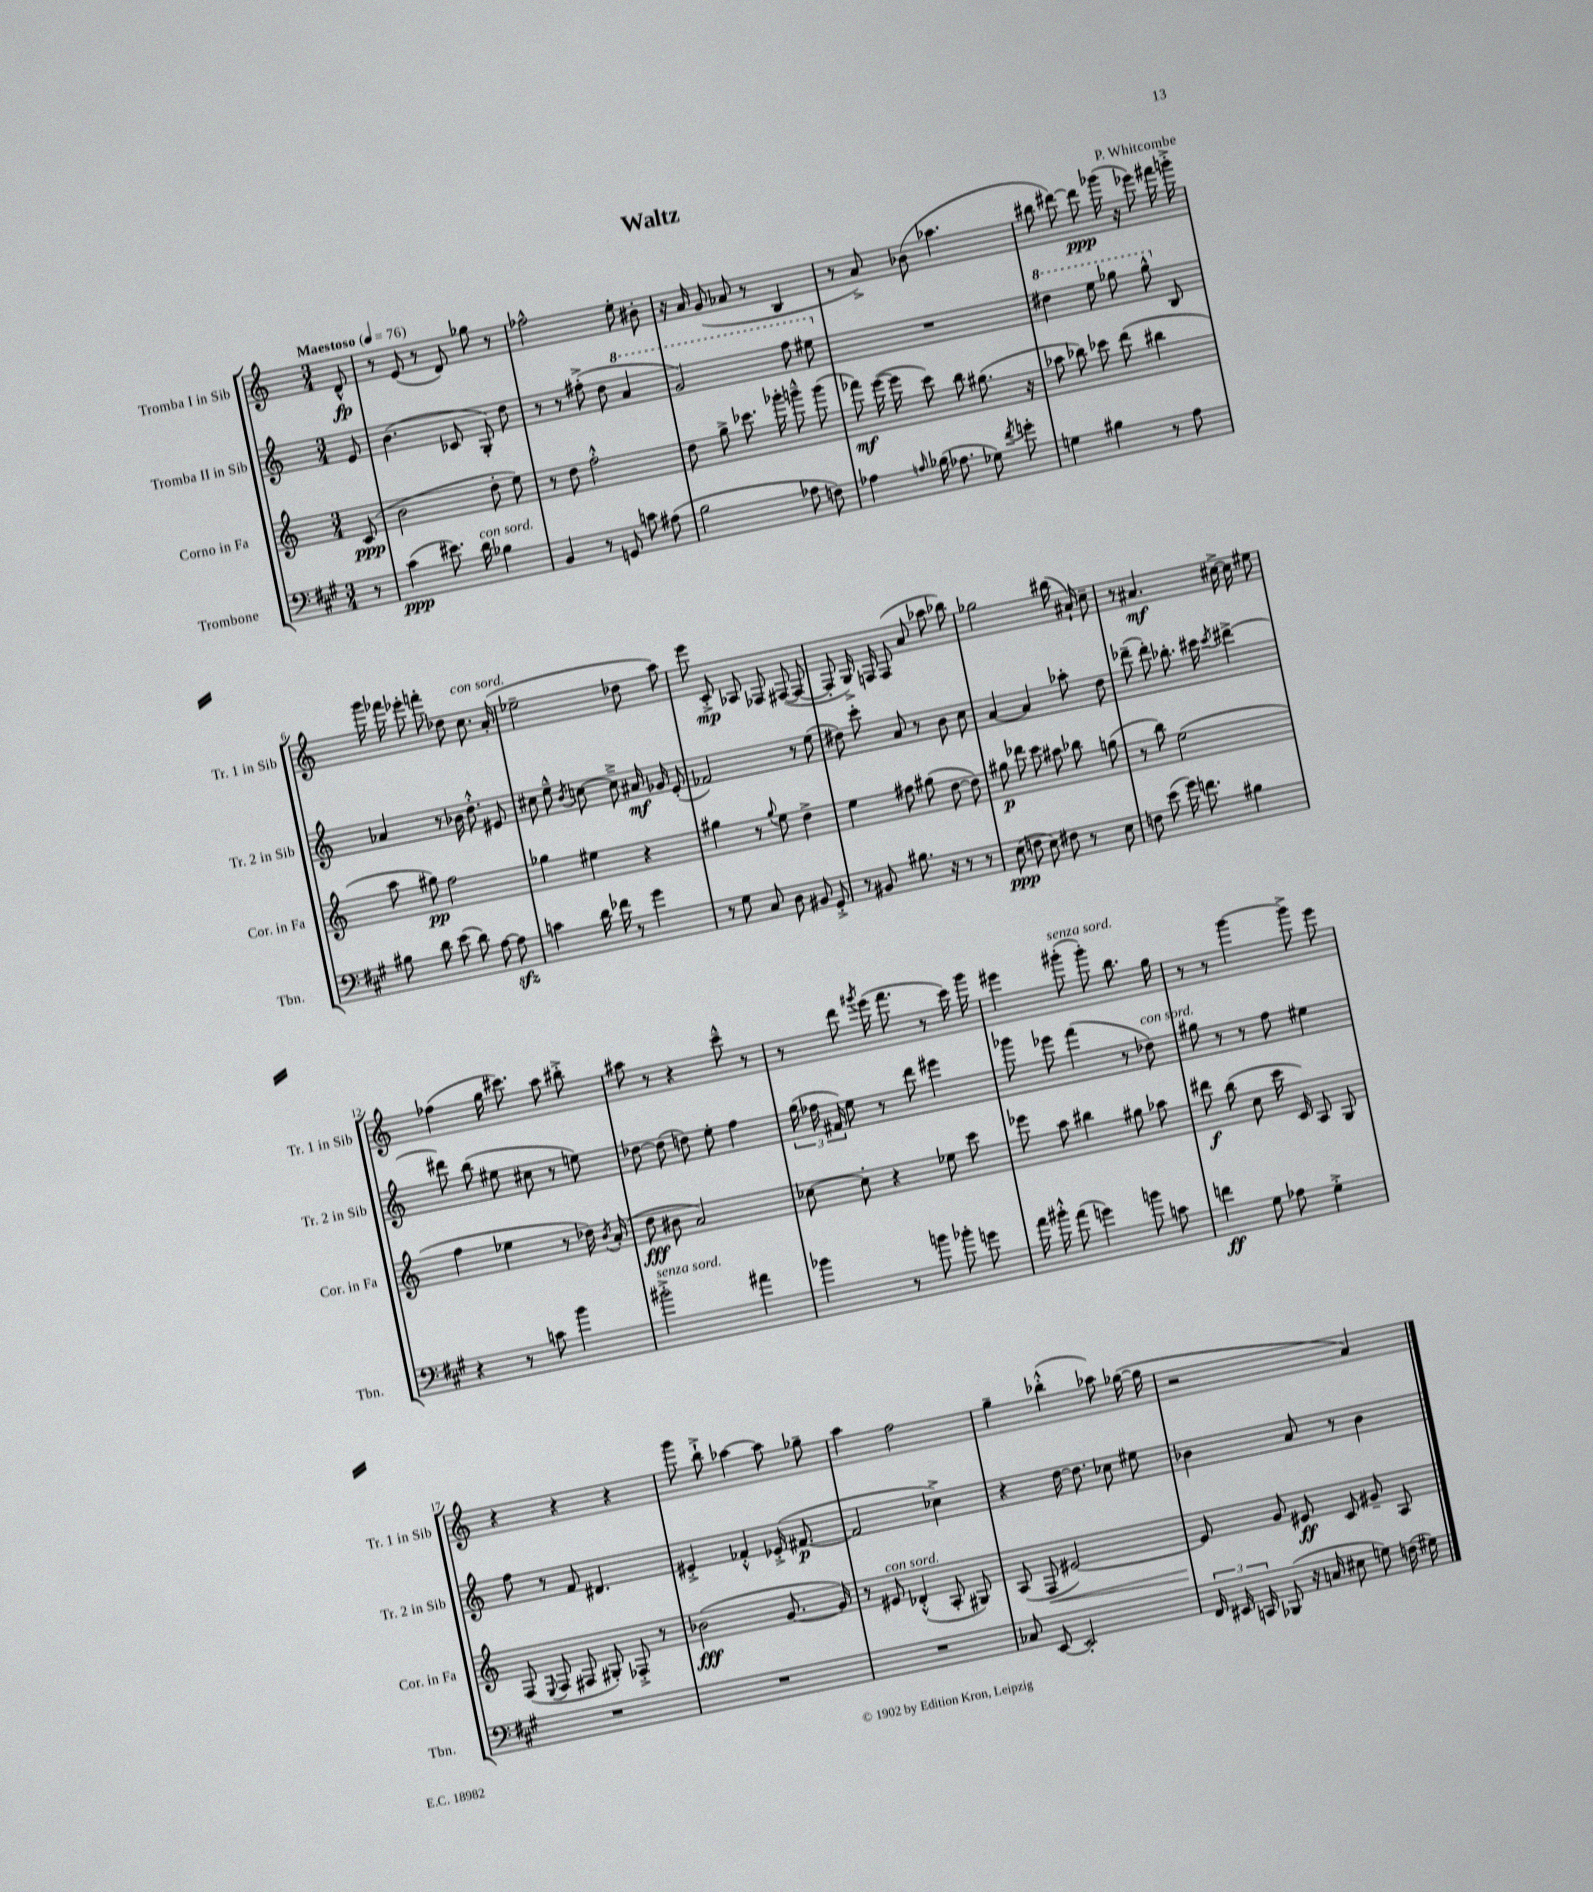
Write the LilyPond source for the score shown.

\header { title = "Waltz" composer = "P. Whitcombe" }
<<
\new StaffGroup <<
\new Staff = "s0" \with { instrumentName = "Tromba I in Sib" shortInstrumentName = "Tr. 1 in Sib" } {
    \clef treble \key c \major \numericTimeSignature \time 3/4 \partial 8 \tempo "Maestoso" 4 = 76
    \autoBeamOff d'8-^\fp |
    r8 e'8( r8 d'8) ges''8 r8 |
    fes''2-^ e''8-. bis'8-. |
    r16 a'16 g'8( aes'8 r8 b4 |
    r8 a'8->) bes'8( aes''4. |
    bis''8 dis'''8~) dis'''8\ppp ges'''16( r16 ees'''8) fis'''16 g'''16-.-> |
    g'''16 fes'''16 ees'''8-. f'''8-. des''8 c''8.^\markup { \italic "con sord." } a'16-.( |
    ees''2-- des''8 a''8) |
    e'''8 c'8-.->\mp aes8 fes8 fis8~( fis8~ |
    fis8-. g16->) f16 f8( a'8 aes''8 bes''8) |
    ges''2 bis''16( ais'16-!) c''8-- |
    r8 ais'4.\mf cis''16~-> cis''16 eis''8 |
    fes''4( g''16 cis'''8.) a''8 bis''8-.-> |
    ais''8 r8 r4 c'''8---^ r8 |
    r8 d'''8 \acciaccatura { gis'''8 } e'''16( f'''8. r8 c'''16) gis'''16 |
    eis'''4 gis'''8-.^\markup { \italic "senza sord." }( gis'''8-.) b''8. g''16 |
    r8 r8 g'''4~ g'''8-> e'''8 |
    r4 r4 r4 |
    g'''8 b''8-!-> aes''4~ aes''8 ges''8-- |
    a''4 f''2 |
    g''4-- bes''4-.-^( aes''8) ges''16~( ges''16 |
    r2 a'4) \bar "|." |
}
\new Staff = "s1" \with { instrumentName = "Tromba II in Sib" shortInstrumentName = "Tr. 2 in Sib" } {
    \clef treble \key c \major \numericTimeSignature \time 3/4 \partial 8
    \autoBeamOff e'8 |
    b'4.( ces'8 g8-.) d''8 |
    r8 r8 fis''8-.->( d''8 \ottava #1 a''4 |
    g''2) f'''8 eis'''8 \ottava #0 |
    R2. |
    \ottava #1 dis'''4 e'''8 ges'''8 ges'''8-^ \ottava #0 b8 |
    aes'4 r8 bes'16 d''8.-.-^ eis'8 |
    cis''8 e''8---^ \acciaccatura { b'8 } c''8~ c''8---> ais'16\mf ges'16 e'8-.( |
    fes'2) r8 e''8( |
    dis''8) c'''8-. a'8 r8 b'8 c''8 |
    a'4~ a'4 aes''8-. d''8 |
    des'''8--( des'''8-.) bes''8.-. cis'''16 \acciaccatura { cis'''8 } dis'''4~-> |
    dis'''8 b''8( eis''8 cis''8 r8 e''8) |
    des''8~ des''8( d''8) e''8-. f''4 |
    \tuplet 3/2 { g''16( fes''16 fis'16) } e''8 r8 d'''8 eis'''4 |
    ges'''8 ees'''8 f'''4( r8 des''8^\markup { \italic "con sord." }) |
    gis''8 r8 r8 f''8 eis''4 |
    f''8 r8 f'8 dis'4. |
    eis'4-.-> fes'4-.-^ ees'16-.->( fis'8.~\p |
    fis'2 ces''4->) |
    r4 d''16~ d''8. ces''8 eis''8 |
    bes'4 a'8 r8 bes'4 \bar "|." |
}
\new Staff = "s2" \with { instrumentName = "Corno in Fa" shortInstrumentName = "Cor. in Fa" } {
    \clef treble \key c \major \numericTimeSignature \time 3/4 \partial 8
    \autoBeamOff c'8\ppp( |
    b'2 d''8-. e''8) |
    r8 d''8 f''2-.-^ |
    d''8 g''8-> ces'''8. ges'''16-. g'''8---^ g'''8( |
    fes'''8\mf) e'''16~( e'''16 c'''8) b''8 gis''8.( r16 |
    aes''8 bes''8) ces'''8 d'''8( bis''4 |
    a''8 gis''8\pp) f''2 |
    ges''4 eis''4 r4 |
    gis''4 r8 \appoggiatura { gis''8 } e''8 d''4-> |
    e''4 fis''8 gis''8( d''8~ d''8) |
    gis''8\p des'''8 c'''8 ais''8 bes''8 g''8( |
    r8 b''8) e''2( |
    f''4 ees''4 r8 des''16) \acciaccatura { b'8 } a'16-.( |
    d''8\fff bis'8 a'2) |
    ces''8~ ces''8-. r4 ees''8 c'''8 |
    ees'''8 a''8 bis''4 gis''8 aes''8 |
    dis'''8\f b''8( c''8 c'''16 c'16) a8 g8 |
    f8( \appoggiatura { e8 } f8 fis8 gis8-.) fes8-.-> r8 |
    bes'2\fff( g'8.~ g'16) |
    r8 eis'8^\markup { \italic "con sord." } des'4-.-^( a8-. gis8) |
    a8( f8\< eis'2~) |
    eis'8\! g'8 eis'8\ff c'8 gis'8-- a8 \bar "|." |
}
\new Staff = "s3" \with { instrumentName = "Trombone" shortInstrumentName = "Tbn." } {
    \clef bass \key a \major \numericTimeSignature \time 3/4 \partial 8
    \autoBeamOff r8 |
    cis'4\ppp( eis'8.) d'16^\markup { \italic "con sord." } bes4 |
    b,4 r8 g,8 c'8 ais8( |
    b2 aes8 f8) |
    aes4 \grace { a16 } bes16( aes8. ges8) \acciaccatura { fis'8 } g'8-. |
    g4 bis4 r8 a8 |
    bis8 d'8 e'8( d'8) a8~ a8\sfz |
    c'4 d'16 fes'16 r8 gis'4 |
    r8 gis8 cis8 d8 bis,8 gis,8-.-> |
    r8 bis,8 bis8. r16 r8 r8 |
    e8\ppp( f8 e8) fis8 r8 e8 |
    f8 e'8( gis'16) f'8. bis4 |
    r4 r8 c'8 b'4 |
    bis'2-.->^\markup { \italic "senza sord." } ais'4 |
    bes'4 r8 b'8 bes'8-. g'8 |
    a'16 bis'16-.-^ a'8( g'4) b'8 c'8 |
    f'4\ff gis8 aes8 gis4-.-> |
    R2. |
    R2. |
    R2. |
    ces8 e,8~ e,2-. |
    \tuplet 3/2 { fis,16 eis,16 c,16 } bes,,8( r16 c16 eis8 g8) f16( gis16) \bar "|." |
}
>>
>>
